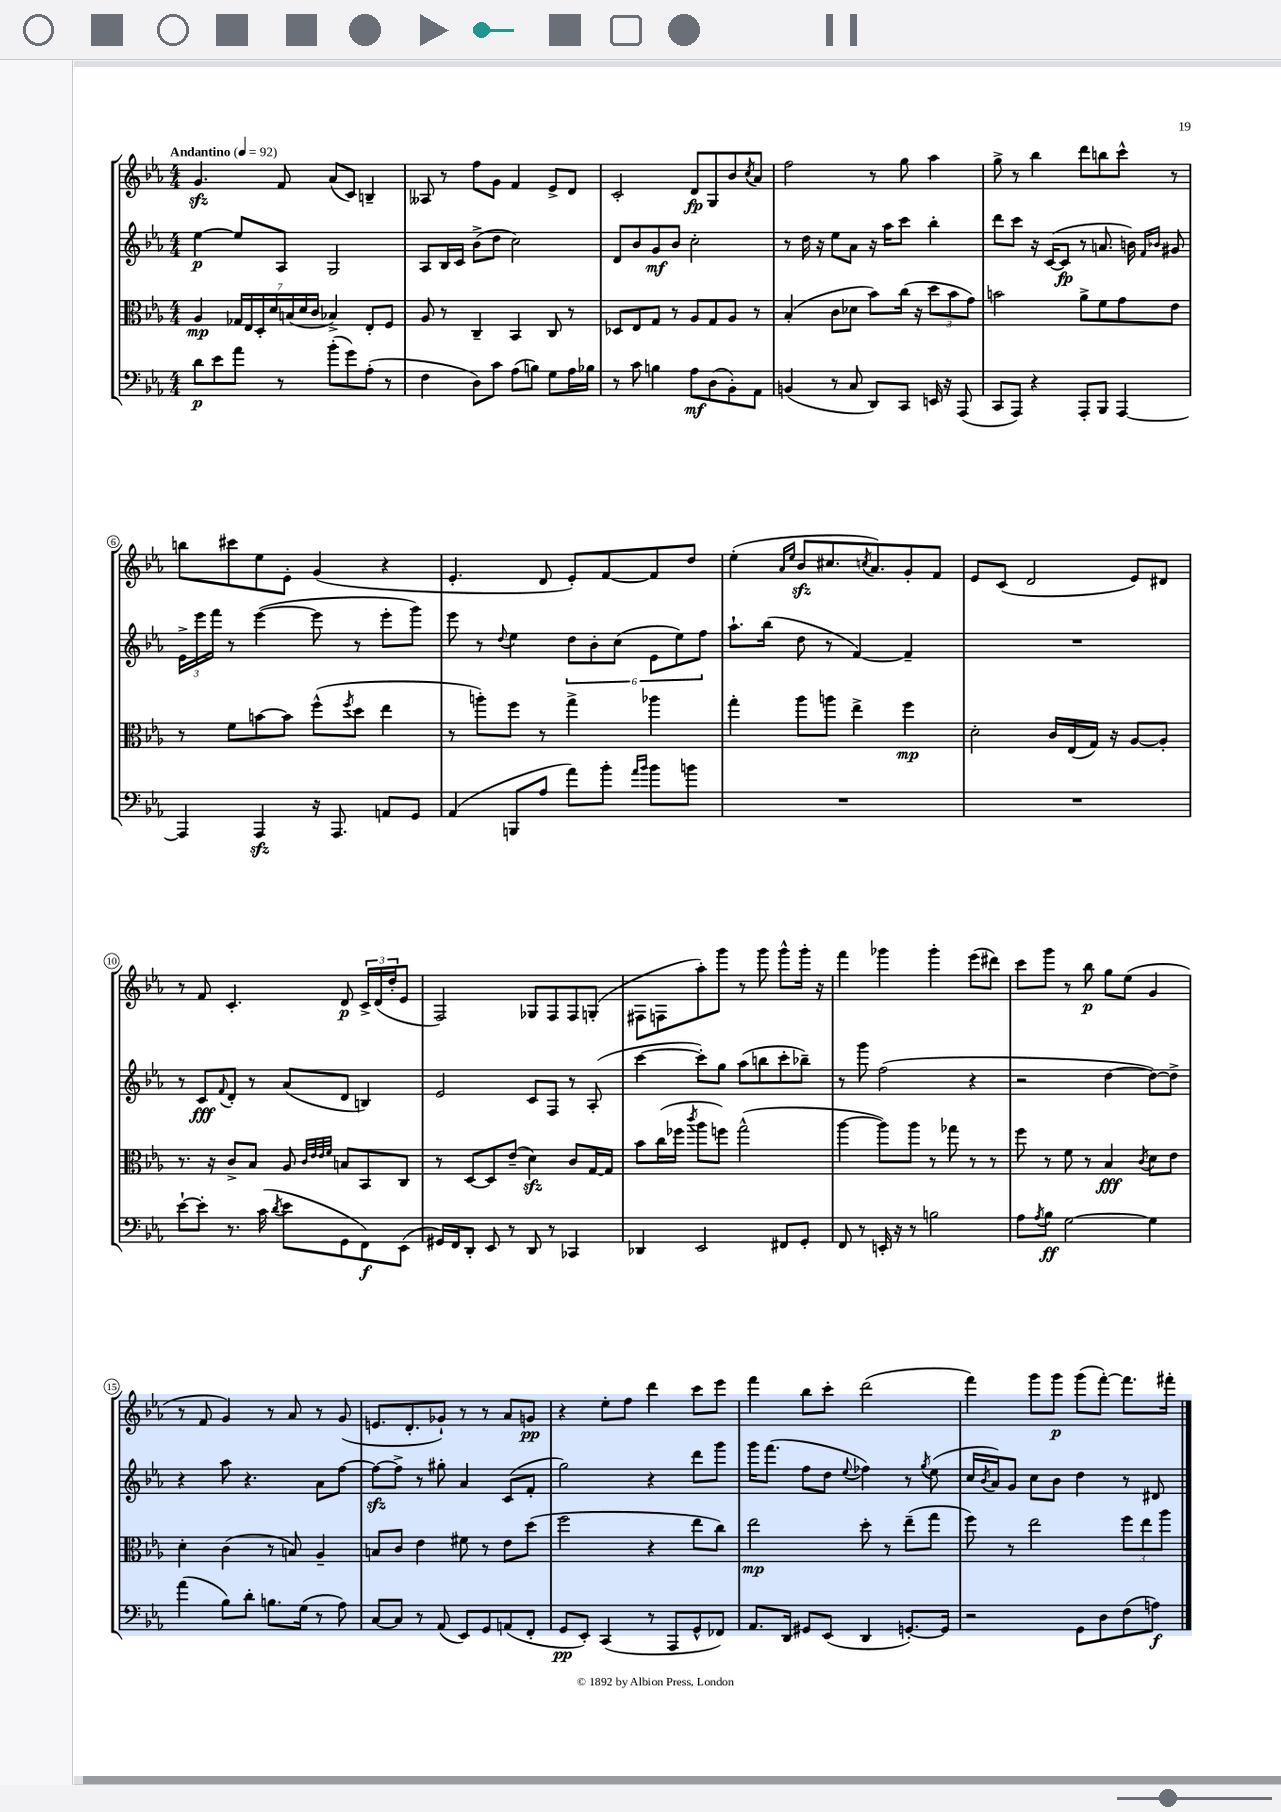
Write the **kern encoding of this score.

**kern	**kern	**kern	**kern
*staff4	*staff3	*staff2	*staff1
*clefF4	*clefC3	*clefG2	*clefG2
*k[b-e-a-]	*k[b-e-a-]	*k[b-e-a-]	*k[b-e-a-]
*M4/4	*M4/4	*M4/4	*M4/4
*MM92	*MM92	*MM92	*MM92
8d\L	4A-/	[4ee-\	4.g/
8e-\	.	.	.
8a-\J	28G-/LL	8ee-/]L	.
.	28E-/	.	.
.	28D'/	.	.
.	28d/	.	.
8r	.	8A-/J	8f/
.	(28B/	.	.
.	28d/	.	.
.	28c/JJ	.	.
(8b-'\L	4B-^/)	2G/	(8a-/L
8g\)	.	.	8c/J)
(8A-'\J	8E-'/L	.	4B~/
8r	8F/J	.	.
=	=	=	=
4F\	8A-/	8A-/L	8A--/
.	8r	16B-/L	8r
.	.	16c/JJ	.
8D\L)	4C~/	(8b-^\L	8ff\L
8c\J	.	8dd\J	8g\J
(8A-\L	4BB-/	2cc\)	4f/
8B\J)	.	.	.
8G\L	8C/	.	8e-^/L
16A-\L	8r	.	8d/J
16B-\JJ	.	.	.
=	=	=	=
8r	8D-/L	8d/L	2c'/
8c\	8E-/	8b-/	.
4B\	8G/J	8g/	.
.	8r	8b-/J	.
8A-\L	8A-/L	2cc'\	8d/L
(8D\	8G/	.	8G/
8BB-'\)	8A-/J	.	8b-/
.	.	.	8qcc/
8AA-\J	8r	.	8a-/J
=	=	=	=
(4BB/	(4B-'/	8r	2ff\
.	.	16dd\	.
.	.	16r	.
8r	8c\L	8ee-\L	.
8C/	8d-\J	8a-\J	.
8DD/L)	8b-\L)	16r	8r
.	.	16aa-\LK	.
8CC/J	(16cc\Jk	8ccc\J	8gg\
.	16r	.	.
16EE/	12dd\L	4bb-'\	4aa-\
16r	.	.	.
.	12b-\	.	.
(8AAA-/	.	.	.
.	12g\J)	.	.
=	=	=	=
8CC/L	2b\	8ddd\L	8gg^\
8AAA-/J)	.	8ccc\J	8r
4r	.	16r	4bb-\
.	.	([16c/LK	.
.	.	8c/]J	.
8AAA-'/L	8a-^\L	8r	8ddd\L
8BBB-/J	8f\	8.a/	8bb\
[4AAA-/	8g\	.	8ccc^^\J
.	.	16b\)	.
.	.	16qqf/LL	.
.	.	16qqb-/JJ	.
.	8e-\J	8g#/	8r
=	=	=	=
4AAA-/]	8r	24e-^\LL	8bb\L
.	.	24eee-\	.
.	.	24fff\JJ	.
.	8f\L	8r	8ccc#\
4AAA-/	[8b\	([4eee-\	8ee-\
.	8b\]J	.	8e-'\J
16r	(8ff^^\L	8eee-\]	(4g/
8.AAA-/	.	.	.
.	8qff/	.	.
.	8dd\J	8r	.
8AA/L	4ee-\	8eee-'\L	4r
8GG/J	.	8ggg\J)	.
=	=	=	=
(4AA-/	8r	8eee-\	4.e-'/
.	8aa'\L)	8r	.
.	.	8qqdd/	.
8BBB/L	8ff\J	4ee-\	.
8A-/J	8r	.	8d/
8a-\L)	4gg^\	12dd\L	8e-'/L)
.	.	12b-'\	.
8b-'\J	.	.	[8f/
.	.	(12cc\J	.
16qqa-/LL	.	.	.
16qqb-/JJ	.	.	.
8b-\L	4aa-\	12e-\L	8f/]
.	.	12ee-\)	.
8b\J	.	.	8dd/J
.	.	12ff\J	.
=	=	=	=
1r	4gg'\	8.aa-`\L	(4ee-'\
.	.	(16bb-\Jk	.
.	.	.	16qqa-/LL
.	.	.	16qqee-/JJ
.	8aa-\L	8dd\	8b-/L
.	8aa\J	8r	8.cc#/
.	4ee-^\	[4f/)	.
.	.	.	8qcc/
.	.	.	8.a-/)
.	4ff\	4f~/]	8g'/
.	.	.	8f/J
=	=	=	=
1r	2d'\	1r	8e-/L
.	.	.	(8c/J
.	.	.	2d/
.	16c/LL	.	.
.	(16E-/	.	.
.	16G/JJ)	.	.
.	16r	.	.
.	[8A-/L	.	8e-/L)
.	8A-'/]J	.	8d#/J
=	=	=	=
[8e-`\L	8.r	8r	8r
8e-'\]J	.	8c/L	8f/
.	16r	.	.
.	.	8qqf/	.
8.r	8c^/L	8d'/J	4.c'/
.	8B-/J	8r	.
(16c\	.	.	.
8qd/	.	.	.
8e-\L	8A-/	(8a-/L	.
.	32qqc/LLL	.	.
.	32qqe-/	.	.
.	32qqe-/	.	.
.	32qqf/JJJ	.	.
8GG\	8B/L	8d/J	8d/
8FF\)	8BB-/	4B/)	24c^/LL
.	.	.	(24d/
.	.	.	24dd'/J
(8EE-\J	8C/J	.	8e-/J
=	=	=	=
16GG#/LL)	8r	2e-/	2F/)
16FF/J	.	.	.
8DD'/J	[8D/L	.	.
8EE-/	8D/]	.	.
8r	(8e-~/J	.	.
8DD/	4d\)	8c/L	8G-/L
8r	.	8F/J	8F/
4CC-/	8c/L	8r	8F/
.	[16G/L	(8A-'/	(8G'/J
.	16G/]JJ	.	.
=	=	=	=
4DD-/	8b-\L	[4ccc\	8F#\L
.	(16cc\L	.	8F\
.	16ff-\JJ	.	.
.	8qccc/	.	.
2EE-/	8aa-\L	8ccc'\]L)	8aa-'\)
.	8ff\J)	8gg\J	8ggg\J
.	(2gg^^\	(8aa-\L	8r
.	.	8bb\	8ggg\
8FF#/L	.	8ccc'\	8ggg^^\L
8GG'/J	.	8bb-~\J)	16ggg'\Jk
.	.	.	16r
=	=	=	=
8FF/	[4aa-\	8r	4fff\
8r	.	8ggg\	.
16EE'/	8aa-\]L)	(2ff\	4ggg-\
16r	.	.	.
8r	8aa-\J	.	.
2B\	8r	.	4ggg-'\
.	8gg-\	.	.
.	8r	4r	(8eee-\L
.	8r	.	8ddd#\J)
=	=	=	=
8A-\L	8ff\	2r	8ccc\L
8qA-/	.	.	.
8B-\J	8r	.	8ggg\J
[2G\	8f\	.	8r
.	8r	.	8bb-\
.	4B-/	[4dd\	8gg\L
.	.	.	(8ee-\J
.	8qc/	.	.
4G\]	8d\L	8dd\_L)	4g/
.	8e-\J	8dd^\]J	.
=	=	=	=
(4a-\	4d'\	4r	8r
.	.	.	8f/
8B-\L)	(4c\	8aa-\	4g/)
8d'\J	.	4.r	.
8.B\L	8r	.	8r
.	8B/)	.	8a-/
(16G\Jk	.	.	.
8r	4A-~/	8a-\L	8r
8A-\)	.	[8ff\J	(8g/
=	=	=	=
[8C/L	8B/L	8ff\_L	8.e/L
8C/]J	8c/J	8ff^\]J	.
.	.	.	8.d'/
8r	4e-\	8r	.
(8AA-/	.	8gg#'\	8g-`/J)
8EE-/L)	8f#\	4a-/	8r
8GG/	8r	.	8r
(8AA/	8e-\L	(8c/L	8a-/L
8FF'/J	(8dd\J	8f'/J	8g/J
=	=	=	=
8GG/L	2ff\	2gg\)	4r
8EE-'/J)	.	.	.
(4CC/	.	.	8ee-'\L
.	.	.	8ff\J
8r	4r	4r	4ddd\
8AAA-/L	.	.	.
8GG^^/	8ee-\L	8ddd\L	8ccc\L
8FF-/J)	8cc\J)	8ggg\J	8eee-\J
=	=	=	=
8.AA-/L	2ee-\	16ggg\LK	4fff\
.	.	(8.fff\J	.
16DD/Jk	.	.	.
8GG#/L	.	8ff\L	8bb-\L
(8EE-/J	.	8dd\J	8ccc'\J
.	.	8qqee-/	.
4DD/	8dd'\	4ff-\)	(2ddd\
.	8r	.	.
[8.GG'/L)	(8ee-~\L	8r	.
.	.	8qgg/	.
.	8gg\J	(8ee-\	.
16GG/]Jk	.	.	.
=	=	=	=
2r	8ff\)	16cc/LL	4fff\)
.	.	8qb-/	.
.	.	16a-/J)	.
.	8r	8g/J	.
.	2ee-\	8cc\L	8ggg\L
.	.	8b-\J	8ggg\J
8GG\L	.	4dd\	(8ggg\L
8D\	.	.	[8fff'\J)
(8F\	12ff\L	8r	8.fff\]L
.	12ee-\	.	.
8A\J)	.	8d#/	.
.	12aa-\J	.	.
.	.	.	16fff#'\Jk
==	==	==	==
*-	*-	*-	*-
